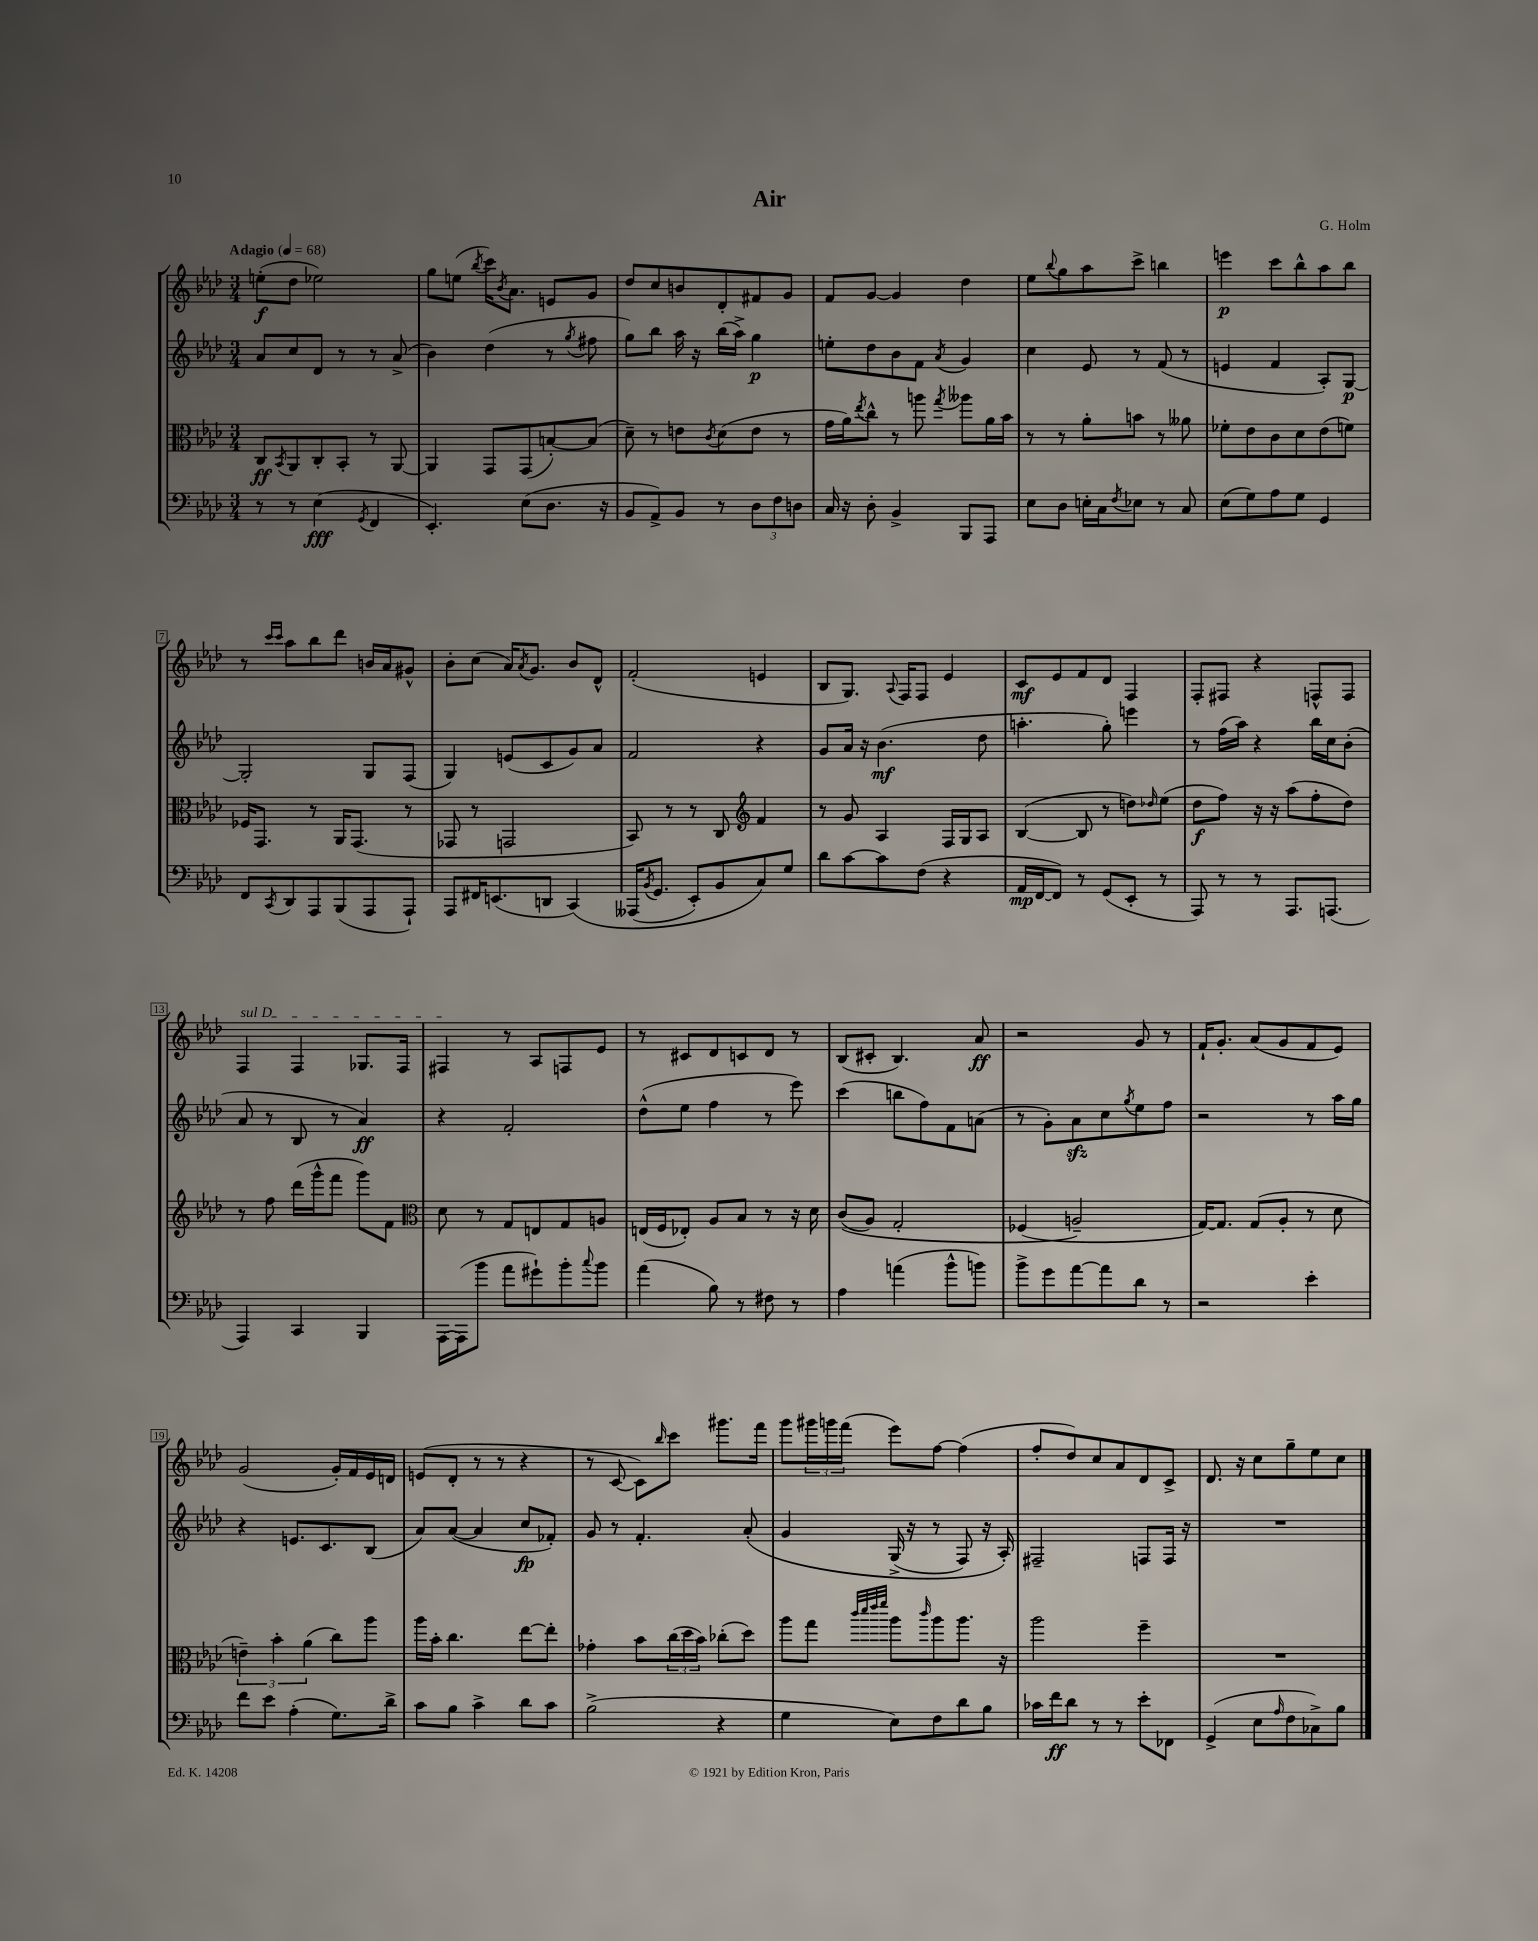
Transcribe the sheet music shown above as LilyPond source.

\header { title = "Air" composer = "G. Holm" }
<<
\new StaffGroup <<
\new Staff = "s0" {
    \clef treble \key aes \major \numericTimeSignature \time 3/4 \tempo "Adagio" 4 = 68
    e''8-.\f( des''8 ees''2) |
    g''8 e''8( \acciaccatura { bes''8 } c'''16) \acciaccatura { bes'8 } aes'8. e'8 g'8 |
    des''8 c''8 b'8 des'8-. fis'8 g'8 |
    f'8 g'8~ g'4 des''4 |
    ees''8 \appoggiatura { bes''8 } g''8 aes''8 c'''8-> b''4 |
    e'''4\p c'''8 bes''8-^ aes''8 bes''8 |
    r8 \grace { c'''16 c'''16 } aes''8 bes''8 des'''8 b'16 aes'16 gis'8-^ |
    bes'8-. c''8( aes'16) \acciaccatura { aes'8 } g'8. bes'8 des'8-^ |
    f'2-.( e'4 |
    bes8 g8.) \appoggiatura { aes8 } f16 f8 ees'4 |
    c'8\mf ees'8 f'8 des'8 f4 |
    f8-. fis8 r4 f8-^ f8 |
    \once \override TextSpanner.bound-details.left.text = \markup { \italic "sul D" } f4\startTextSpan f4 ges8. f16 |
    fis4\stopTextSpan r8 aes8 f8 ees'8 |
    r8 cis'8 des'8 c'8 des'8 r8 |
    bes8( cis'8-. bes4.) aes'8\ff |
    r2 g'8 r8 |
    f'16-! g'8.-. aes'8( g'8 f'8 ees'8) |
    g'2( g'16-.) f'16 ees'16 d'16 |
    e'8( des'8-. r8 r8 r4 |
    r8 c'8~ c'8) \grace { bes''16 } c'''8 gis'''8. f'''16 |
    g'''8 \tuplet 3/2 { gis'''16 g'''16 f'''16( } ees'''8) f''8~ f''4( |
    f''8-. des''8) c''8 aes'8 des'8 c'8-> |
    des'8. r16 c''8 g''8-- ees''8 c''8 \bar "|." |
}
\new Staff = "s1" {
    \clef treble \key aes \major \numericTimeSignature \time 3/4
    aes'8 c''8 des'8 r8 r8 aes'8->( |
    bes'4) des''4( r8 \acciaccatura { g''8 } fis''8 |
    g''8) bes''8 aes''16 r16 bes''16( aes''16->) g''4\p |
    e''8-. des''8 bes'8 f'8 \acciaccatura { aes'8 } g'4 |
    c''4 ees'8 r8 f'8( r8 |
    e'4 f'4 aes8-.) g8~\p |
    g2-. g8 f8( |
    g4) e'8( c'8 g'8) aes'8 |
    f'2 r4 |
    g'8 aes'16 r16 bes'4.\mf( des''8 |
    a''4.-. g''8-.) e'''4 |
    r8 f''16( aes''16) r4 bes''16 c''16 bes'8-.( |
    aes'8 r8 bes8 r8 aes'4\ff) |
    r4 f'2-. |
    des''8-^( ees''8 f''4 r8 ees'''8) |
    c'''4( b''8 f''8) f'8 a'8( |
    r8 g'8-.) aes'8\sfz c''8 \acciaccatura { g''8 } ees''8 f''8 |
    r2 r8 aes''16 g''16 |
    r4 e'8. c'8. bes8( |
    aes'8) aes'8~( aes'4 c''8\fp fes'8-.) |
    g'8 r8 f'4.-. aes'8-.\( |
    g'4 g16->( r16 r8 f8) r16 aes16-.\) |
    fis2-- f8 f16 r16 |
    R2. \bar "|." |
}
\new Staff = "s2" {
    \clef alto \key aes \major \numericTimeSignature \time 3/4
    c8\ff \acciaccatura { bes,8 } aes,8 c8-. bes,8-. r8 aes,8~ |
    aes,4 g,8 g,8( b8~-.) b8( |
    des'8--) r8 e'8 \acciaccatura { c'8 } des'8( e'8 r8 |
    g'16 aes'16) \acciaccatura { ees''8 } c''8-^ r8 a''8 \acciaccatura { g''8 } aeses''8 aes'16 bes'16 |
    r8 r8 aes'8-. b'8 r8 aeses'8 |
    fes'8-. ees'8 c'8 des'8 ees'8( f'8) |
    fes16 g,8. r8 aes,16 g,8.( r8 |
    ges,8 r8 g,2 |
    bes,8) r8 r8 c8 \clef treble f'4 |
    r8 g'8 aes4 f16 g16 aes8 |
    bes4~( bes8 r8 d''8) \grace { des''16 } ees''8( |
    des''8\f f''8) r16 r16 aes''8( f''8-. des''8) |
    r8 f''8 des'''16( g'''16-^ f'''8 g'''8) f'8 |
    \clef alto des'8 r8 g8 e8 g8 a8 |
    e16( f16 ees8-.) aes8 bes8 r8 r16 des'16 |
    c'8(\( aes8) g2-. |
    fes4( a2--\) |
    g16~) g8. g8( aes8-. r8 des'8 |
    \tuplet 3/2 { e'4--) bes'4-. aes'4( } c''8) aes''8 |
    aes''16 bes'16-. c''4. ees''8~ ees''8-. |
    ges'4-. bes'8 \tuplet 3/2 { c''16( des''16 bes'16) } ces''8-.( des''8) |
    aes''8 g''8 \grace { c'''32 des'''32 ees'''32 f'''32 } aes''8 \grace { c'''16 } aes''8 aes''8. r16 |
    aes''2 f''4-- |
    R2. \bar "|." |
}
\new Staff = "s3" {
    \clef bass \key aes \major \numericTimeSignature \time 3/4
    r8 r8 ees4\fff( \acciaccatura { g,8 } f,4 |
    ees,4.-.) ees8( des8. r16 |
    bes,8 aes,8->) bes,8 r8 \tuplet 3/2 { des8 f8 d8 } |
    c16 r16 des8-. bes,4-> bes,,8 aes,,8 |
    ees8 des8 e16-. c16 \acciaccatura { f8 } ees8 r8 c8 |
    ees8( g8) aes8 g8 g,4 |
    f,8 \acciaccatura { c,8 } des,8 aes,,8 bes,,8( aes,,8 aes,,8-!) |
    aes,,8 fis,16 e,8.( d,8 c,4)\( |
    aeses,,16( \acciaccatura { bes,8 } g,8. ees,8-.) bes,8 c8\) g8 |
    des'8 c'8~ c'8 f8( r4 |
    aes,16\mp f,16~ f,8) r8 g,8( ees,8-. r8 |
    aes,,8) r8 r8 aes,,8. a,,8.( |
    aes,,4) c,4 bes,,4 |
    aes,,16~ aes,,16( bes'8 aes'8 gis'8-!) bes'8-. \appoggiatura { c''8 } bes'8 |
    aes'4( bes8) r8 fis8 r8 |
    aes4 a'4( bes'8-^ b'8) |
    bes'8-> g'8 aes'8~ aes'8 des'8 r8 |
    r2 ees'4-. |
    f'8 ees'8 aes4-.( g8.) des'16-> |
    c'8 bes8 c'4-> des'8 c'8 |
    bes2->( r4 |
    g4 ees8) f8 des'8 bes8 |
    ces'16 f'16\ff des'8 r8 r8 ees'8-. fes,8 |
    g,4->( ees8 \grace { aes16 } f8 ces8->) bes8 \bar "|." |
}
>>
>>
\layout { \context { \Score \override BarNumber.stencil = #(make-stencil-boxer 0.1 0.3 ly:text-interface::print) } }
